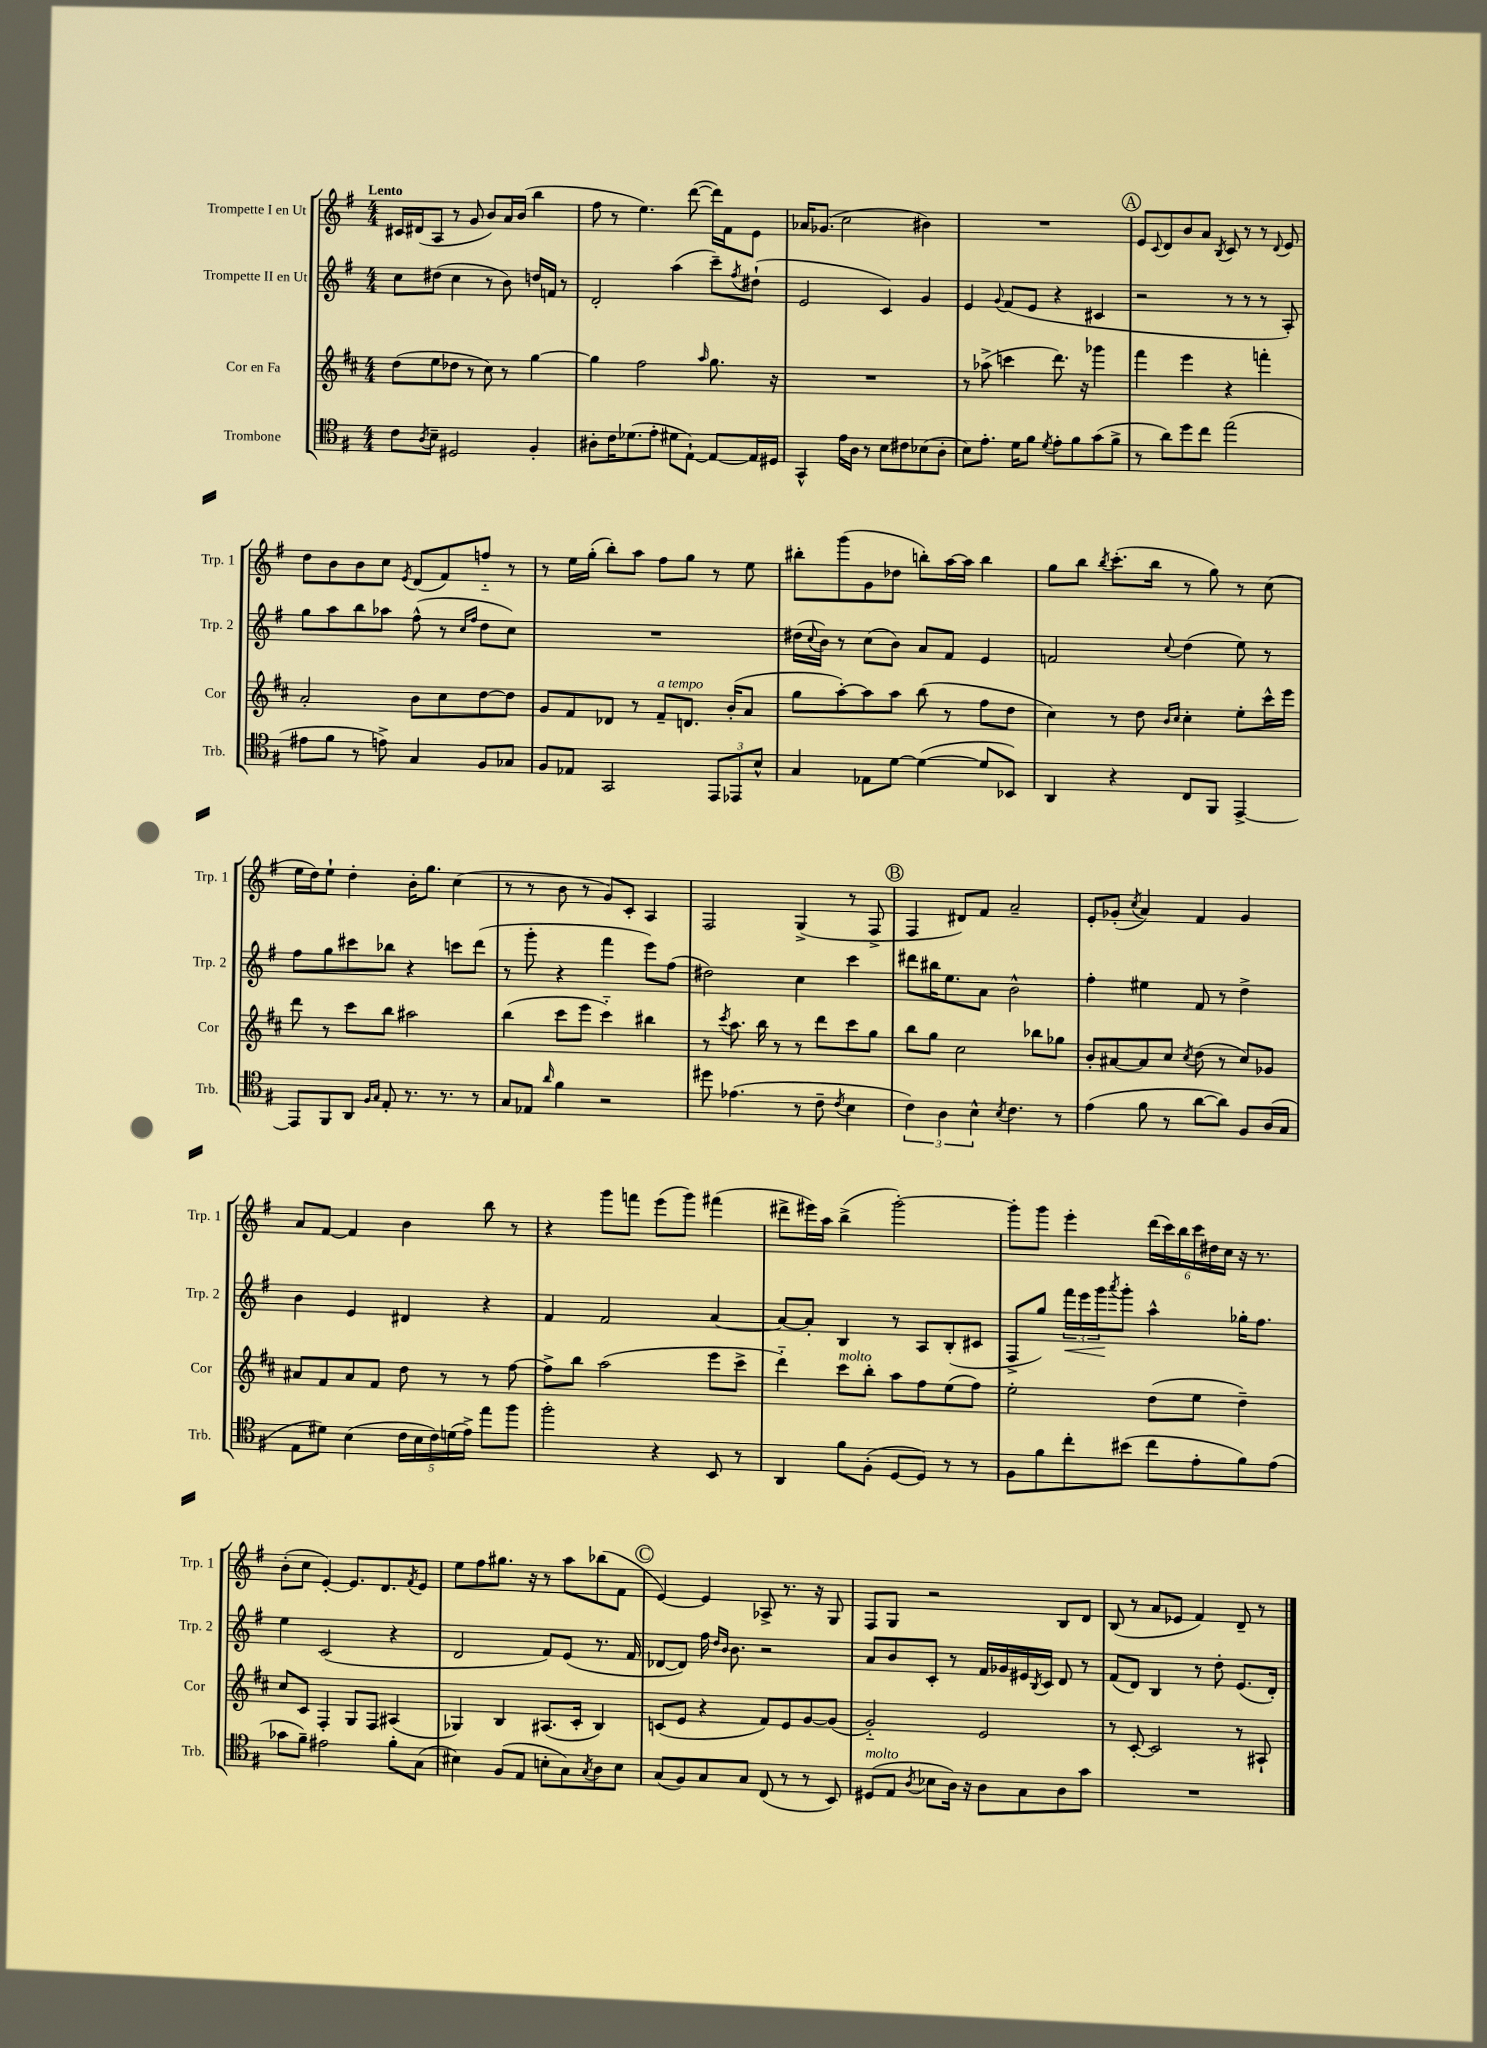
<<
\new StaffGroup <<
\new Staff = "s0" \with { instrumentName = "Trompette I en Ut" shortInstrumentName = "Trp. 1" } {
    \clef treble \key g \major \numericTimeSignature \time 4/4 \tempo "Lento"
    cis'16 dis'16( a8 r8 g'8 b'8) a'16 b'16( b''4 |
    fis''8 r8 e''4.) d'''8~( d'''16) fis'16 e'8 |
    aes'16 ges'8.( c''2 bis'4) |
    R1 |
    \mark \markup { \circle "A" } e'8 \appoggiatura { c'8 } d'8 b'8 a'8 \acciaccatura { b8 } c'8 r8 r8 \appoggiatura { d'8 } e'8 |
    d''8 b'8 b'8 c''8 \acciaccatura { e'8 } d'8( fis'8) f''8-_ r8 |
    r8 e''16 g''16-.( b''8-.) a''8 fis''8 g''8 r8 e''8 |
    bis''8-. g'''8( g'8 des''8 b''8-.) a''16~ a''16 b''4 |
    g''8 b''8 \acciaccatura { b''8 } c'''8.-.( b''16 r8 g''8) r8 c''8( |
    e''16 d''16) e''8-! d''4-. b'16-. g''8. c''4( |
    r8 r8 b'8 r8 g'8) c'8-. a4 |
    fis2 g4->( r8 fis8-> |
    \mark \markup { \circle "B" } fis4 dis'8) fis'8 a'2-- |
    e'8-. ges'8-.( \acciaccatura { c''8 } a'4) fis'4 ges'4 |
    a'8 fis'8~ fis'4 b'4 b''8 r8 |
    r4 g'''8 f'''8 e'''8( g'''8) fis'''4( |
    dis'''8-> eis'''16) a''16 b''4->( g'''2~-.) |
    g'''8-. g'''8 e'''4-. \tuplet 6/4 { d'''16( c'''16) b''16 c'''16 dis''16 c''16 } r16 r8. |
    b'8-.( c''8 e'4~-.) e'8. d'8. \acciaccatura { fis'8 } e'8 |
    e''8 fis''8 gis''8. r16 r8 a''8 bes''8( fis'8 |
    \mark \markup { \circle "C" } e'4~) e'4 aes8-> r8. r16 g8 |
    fis8 g8 r2 b8 d'8 |
    b8( r8 a'8 ees'8 fis'4) d'8-- r8 \bar "|." |
}
\new Staff = "s1" \with { instrumentName = "Trompette II en Ut" shortInstrumentName = "Trp. 2" } {
    \clef treble \key g \major \numericTimeSignature \time 4/4
    c''8 dis''8( c''4 r8 b'8) d''16 f'16 r8 |
    d'2-. a''4( c'''8--) \acciaccatura { fis''8 } dis''8-!( |
    e'2 c'4) g'4 |
    e'4 \appoggiatura { g'8 } fis'8( e'8 r4 cis'4 |
    \mark \markup { \circle "A" } r2 r8 r8 r8 a8-.) |
    g''8 a''8 b''8 aes''8 fis''8-^( r8 \grace { c''16 fis''16 } d''8 c''8) |
    R1 |
    dis''16( \appoggiatura { c''8 } b'16) r8 c''8( b'8) a'8 fis'8 e'4 |
    f'2 \appoggiatura { c''8 } d''4( e''8) r8 |
    fis''8 g''8 cis'''8 bes''8 r4 c'''8 d'''8( |
    r8 g'''8-. r4 fis'''4 e'''8) fis''8( |
    dis''2) c''4 c'''4 |
    \mark \markup { \circle "B" } dis'''8 bis''16 e''8. a'8 b'2-^ |
    fis''4-. eis''4 fis'8 r8 d''4-> |
    b'4 e'4 dis'4 r4 |
    fis'4 fis'2 a'4~ |
    a'8~ a'8-. b4 r8 a8 b8-.( cis'8 |
    fis8-> g''8) \tuplet 3/2 { fis'''16\< e'''16 g'''16\! } \acciaccatura { a'''8 } g'''8-. a''4-^ ges''16-. fis''8. |
    e''4 c'2( r4 |
    d'2 fis'8) e'8( r8. fis'16 |
    \mark \markup { \circle "C" } des'8~ des'8) fis''16 \grace { d''16 b'16 } b'8. r2 |
    a'8 b'8 c'8-. r8 fis'16 ges'16 eis'16 \acciaccatura { b8 } c'16 d'8 r8 |
    fis'8( d'8) b4 r8 d''8-. e'8.( d'16-.) \bar "|." |
}
\new Staff = "s2" \with { instrumentName = "Cor en Fa" shortInstrumentName = "Cor" } {
    \clef treble \key d \major \numericTimeSignature \time 4/4
    d''8( e''8 des''8 r8 cis''8) r8 g''4~ |
    g''4 fis''2 \grace { a''16 } g''8. r16 |
    R1 |
    r8 aes''8->( c'''4 d'''8.) r16 ges'''4 |
    \mark \markup { \circle "A" } fis'''4 e'''4 r4 f'''4-. |
    a'2-. b'8 cis''8 d''8~ d''8 |
    g'8 fis'8 des'8 r8 fis'8--^\markup { \italic "a tempo" } d'8. b'16-.( a'8 |
    g''8 a''8~-.) a''8 a''8 b''8( r8 fis''8 d''8 |
    cis''4) r8 d''8 \grace { b'16 cis''16 } cis''4-. e''8-. cis'''16-^ e'''16 |
    d'''8 r8 cis'''8 b''8 ais''2 |
    b''4( cis'''8 e'''8 cis'''4-_) bis''4 |
    r8 \acciaccatura { cis'''8 } a''8. b''16 r8 r8 d'''8 cis'''8 g''8 |
    \mark \markup { \circle "B" } b''8 g''8 cis''2 bes''8 ges''8 |
    b'8-. ais'8~ ais'8 cis''8 \acciaccatura { cis''8 } d''8( r8 cis''8) ges'8 |
    ais'8 fis'8 ais'8 fis'8 d''8 r8 r8 fis''8~ |
    fis''8-> b''8 a''2( e'''8 cis'''8-> |
    d'''4-_) cis'''8^\markup { \italic "molto" } b''8-. a''8 fis''8 e''8( fis''8) |
    e''2-. d''8( e''8 d''4--) |
    cis''8 cis'8 fis4-. g8 fis8 ais4( |
    ges4) b4 ais8.( cis'16-. b4) |
    \mark \markup { \circle "C" } c'8( e'8 r4 fis'8) e'8 g'8~ g'8( |
    g'2-_) e'2 |
    r8 cis'8~-. cis'2 r8 ais8-! \bar "|." |
}
\new Staff = "s3" \with { instrumentName = "Trombone" shortInstrumentName = "Trb." } {
    \clef tenor \key g \major \numericTimeSignature \time 4/4
    c'8 \acciaccatura { a8 } b8-- dis2 fis4-. |
    ais8-. c'16 des'8.( e'8-. dis'8 e8~-!) e8~ e16 dis16 |
    g,4-^ e'16 a16 r8 b8 cis'8 bes8( a8-. |
    b8) e'8.-. d'16 fis'8 \acciaccatura { d'8 } e'8-. fis'8 g'8( fis'8-> |
    \mark \markup { \circle "A" } r8 a'8) d''8 c''8 e''2( |
    eis'8 fis'8 r8 e'8->) g4 fis8 ges8 |
    fis8 ees8 g,2 \tuplet 3/2 { e,8 ees,8 b8-^ } |
    g4 ees8 d'8~ d'4~( d'8 bes,8) |
    a,4 r4 c8 fis,8 e,4~-> |
    e,8 fis,8 a,8 \grace { fis16 g16 } e8-. r8. r8. r8 |
    g8 ees8 \grace { a'16 } fis'4 r2 |
    dis''8 ees'4.( r8 c'8-- \acciaccatura { c'8 } b4 |
    \mark \markup { \circle "B" } \tuplet 3/2 { c'4) a4 b4-^ } \acciaccatura { b8 } c'4. r8 |
    e'4( fis'8 r8 a'8~ a'8) fis8 a16( g16 |
    e8 dis'8) b4( \tuplet 5/4 { c'16 b16 c'16) d'16( e'16->) } e''8 fis''8 |
    fis''2-. r4 b,8 r8 |
    a,4 fis'8 fis8-.( d8~ d8) r8 r8 |
    fis8 fis'8 c''8-. bis'8( c''8 e'8-. fis'8) e'8( |
    ges'8 fis'8--) eis'2 fis'8-. g8( |
    bis4) fis8( e8 b8-. g8) \acciaccatura { g8 } a8 b8 |
    \mark \markup { \circle "C" } g8( fis8) g8 g8 c8( r8 r8 b,8) |
    dis8^\markup { \italic "molto" }( e8 \acciaccatura { a8 } bes8 a16) r16 a8 g8 a8 g'8 |
    R1 \bar "|." |
}
>>
>>
\layout { \context { \Score \remove "Bar_number_engraver" } }
